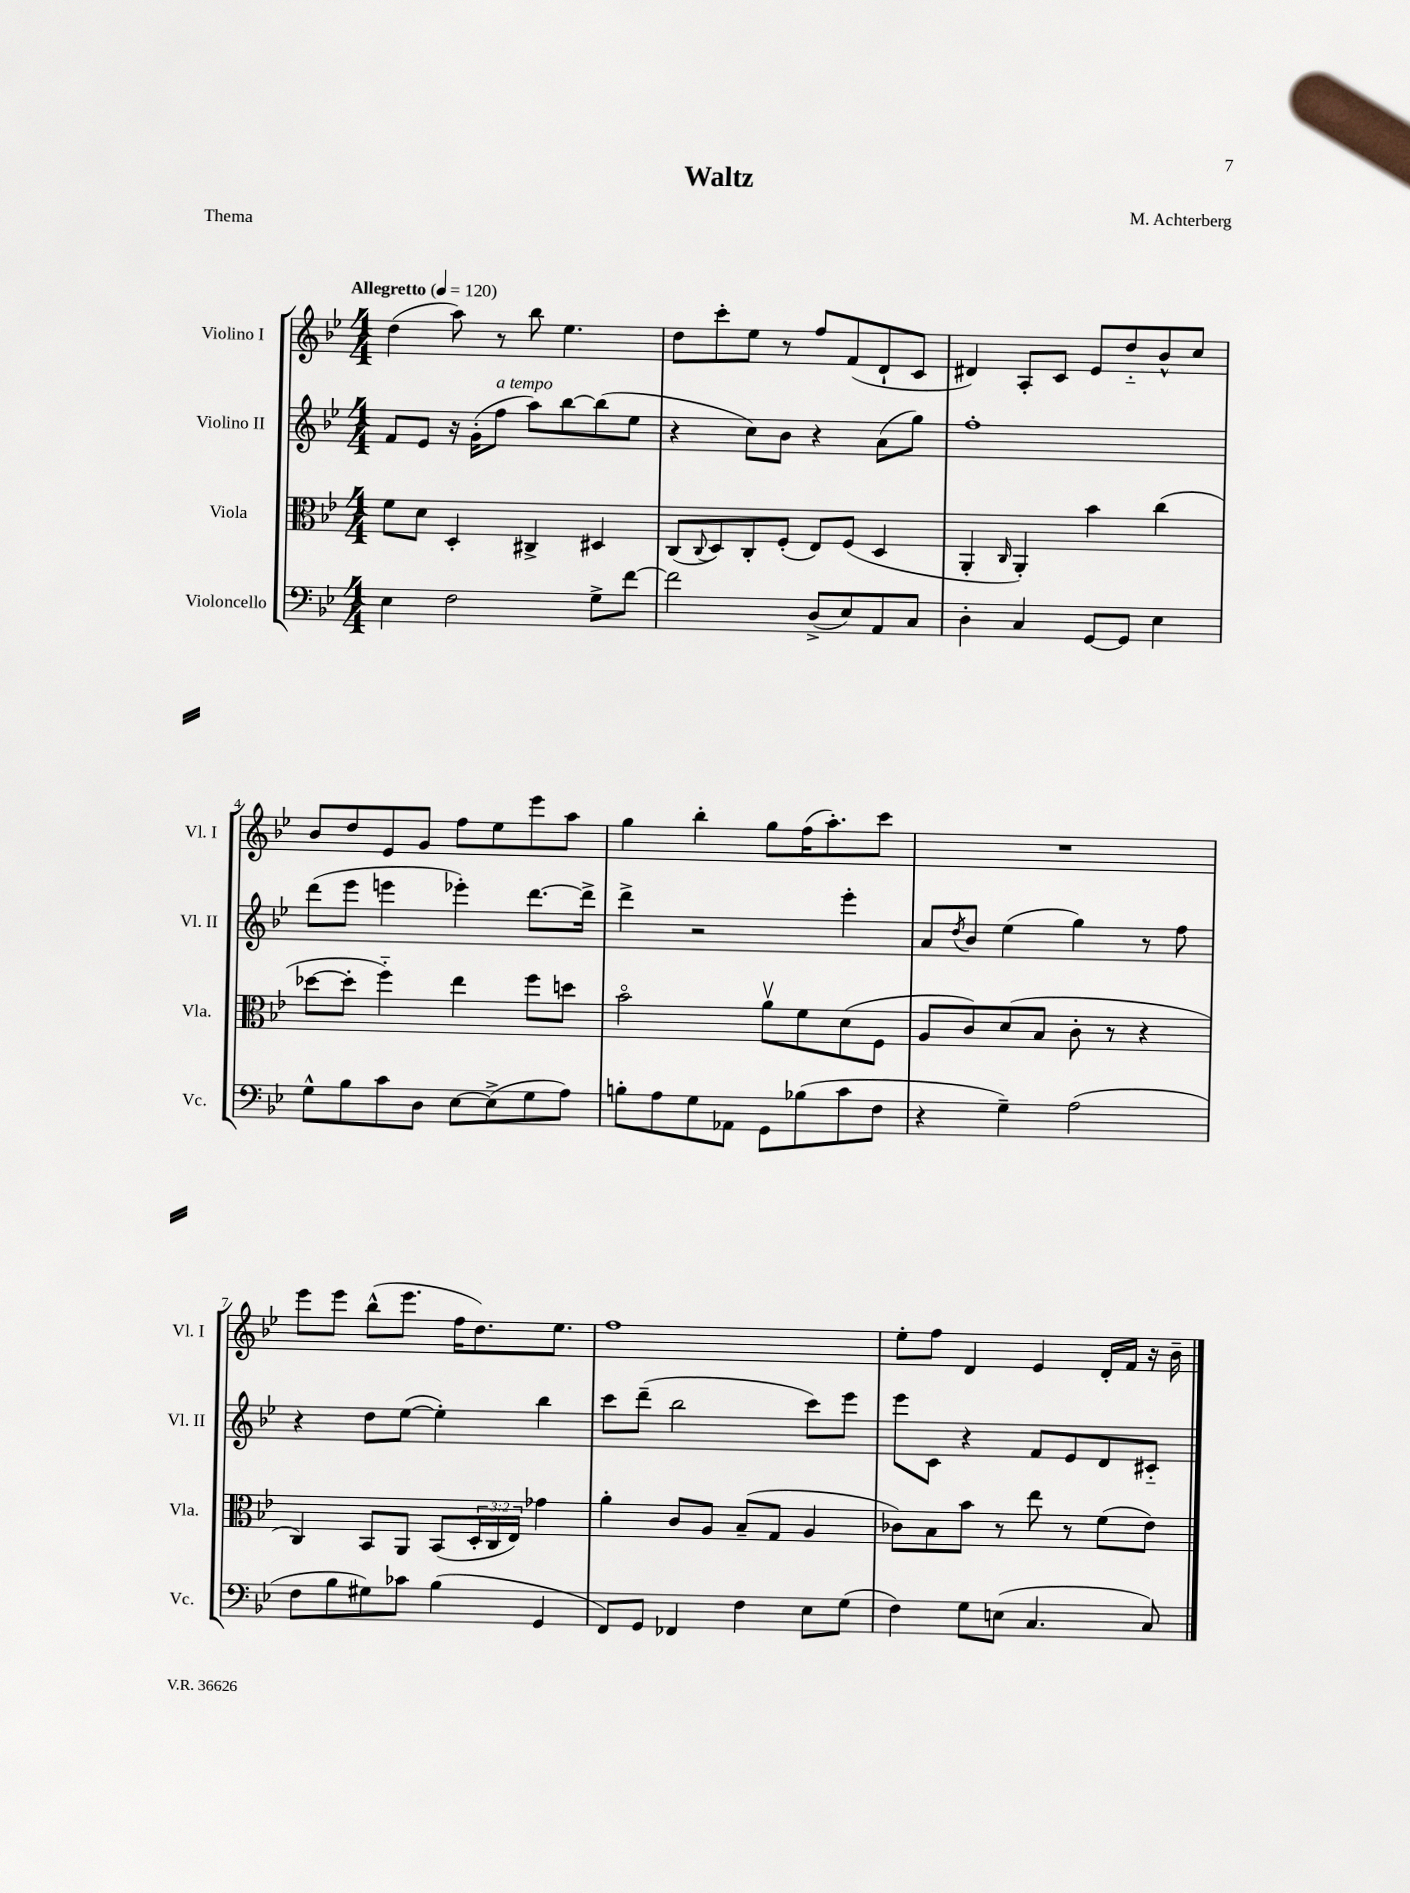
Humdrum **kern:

**kern	**kern	**kern	**kern
*part4	*part3	*part2	*part1
*staff4	*staff3	*staff2	*staff1
*I"Violoncello	*I"Viola	*I"Violino II	*I"Violino I
*I'Vc.	*I'Vla.	*I'Vl. II	*I'Vl. I
*clefF4	*clefC3	*clefG2	*clefG2
*k[b-e-]	*k[b-e-]	*k[b-e-]	*k[b-e-]
*M4/4	*M4/4	*M4/4	*M4/4
*MM120	*MM120	*MM120	*MM120
=1	=1	=1	=1
!	!	!	!LO:TX:a:B:t=Allegretto
4E-\	8f\L	8f/L	(4dd\
.	8d\J	8e-/J	.
2F\	4D'/	16r	8aa\)
.	.	(16g'\KL	.
!	!	!LO:TX:a:i:t=a tempo	!
.	.	8ff\J	8r
.	4C#X^/	8aa\L)	8bb-\
.	.	[8bb-\	4.ee-\
8G^\L	4D#X/	(8bb-\]	.
[8f\J	.	8ee-\J	.
=2	=2	=2	=2
2f\]	(8C/L	4r	8dd\L
.	8qqC/	.	.
.	8D/)	.	8ccc'\
.	8C'/	8cc\L)	8ee-\J
.	(8F'/J	8b-\J	8r
(8D^/L	8E-/L)	4r	8ff/L
8E-/)	(8F/J	.	(8f/
8AA/	4D/	(8a\L	8d`/
8C/J	.	8gg\J)	8c/J
=3	=3	=3	=3
4D'\	4AA'/	1ff'	4d#X/)
.	16qqC/	.	.
4C/	4AA'/)	.	8A'/L
.	.	.	8c/J
[8GG/L	4b-\	.	8e-/L
8GG/J]	.	.	8dd/
4E-\	(4cc\	.	8b-^^/
.	.	.	8cc/J
!!LO:LB:g=z
=4	=4	=4	=4
8G^^\L	[8dd-X\L	(8ddd\L	8b-/L
8B-\	8dd-'\J]	8eee-\J	8dd/
8c\	4ff\)	4eeen\	8e-/
8D\J	.	.	8g/J
[8E-\L	4ee-\	4eee-X'\)	8ff\L
(8E-^\]	.	.	8ee-\
8G\	8ff\L	[8.ddd\L	8eee-\
8A\J)	8ddn\J	.	8aa\J
.	.	16ddd^\Jk]	.
=5	=5	=5	=5
8Bn'\L	2b-\	4ddd^\	4gg\
8A\	.	.	.
8G\	.	2r	4bb-'\
8AA-X\J	.	.	.
8GG\L	8av\L	.	8gg\L
(8B-X\	8f\	.	(16ff\K
.	.	.	8.aa'\)
8c\	(8d\	4eee-'\	.
8F\J	8F\J	.	8ccc\J
=6	=6	=6	=6
4r	8A/L	8a/L	1r
.	.	8qdd/	.
.	8c/)	8b-/J	.
4G~\)	(8d/	(4ee-\	.
.	8B-/J	.	.
(2A\	8c'\	4gg\)	.
.	8r	.	.
.	4r	8r	.
.	.	8ff\	.
!!LO:LB:g=z
=7	=7	=7	=7
8F\L	4C/)	4r	8eee-\L
8B-\	.	.	8eee-\J
8G#X\)	8BB-/L	8dd\L	(8bb-^^\L
8c-X\J	8AA/J	([8ee-\J	8.eee-\J
(4B-\	(8BB-/L	4ee-'\])	.
.	.	.	16ff\KL
.	24D'/L	.	8.dd\)
.	24C/	.	.
.	24E-/JJ)	.	.
4GG/	4g-X\	4bb-\	.
.	.	.	8.ee-\J
=8	=8	=8	=8
8FF/L)	4a'\	8ccc\L	1ff
8GG/J	.	(8ddd~\J	.
4FF-X/	8c/L	2bb-\	.
.	8A/J	.	.
4F\	(8B-~/L	.	.
.	8G/J	.	.
8E-\L	4A/	8ccc\L)	.
(8G\J	.	8eee-\J	.
=9	=9	=9	=9
4F\)	8c-X\L)	8eee-\L	8ee-'\L
.	8B-\	8c\J	8ff\J
8G\L	8b-\J	4r	4d/
(8En\J	8r	.	.
4.C/	8ee-\	8f/L	4e-/
.	8r	8e-/	.
.	(8f\L	8d/	16d'/LL
.	.	.	16f/JJ
8C/)	8e-\J)	8c#X/J	16r
.	.	.	16b-~\
==	==	==	==
*-	*-	*-	*-
